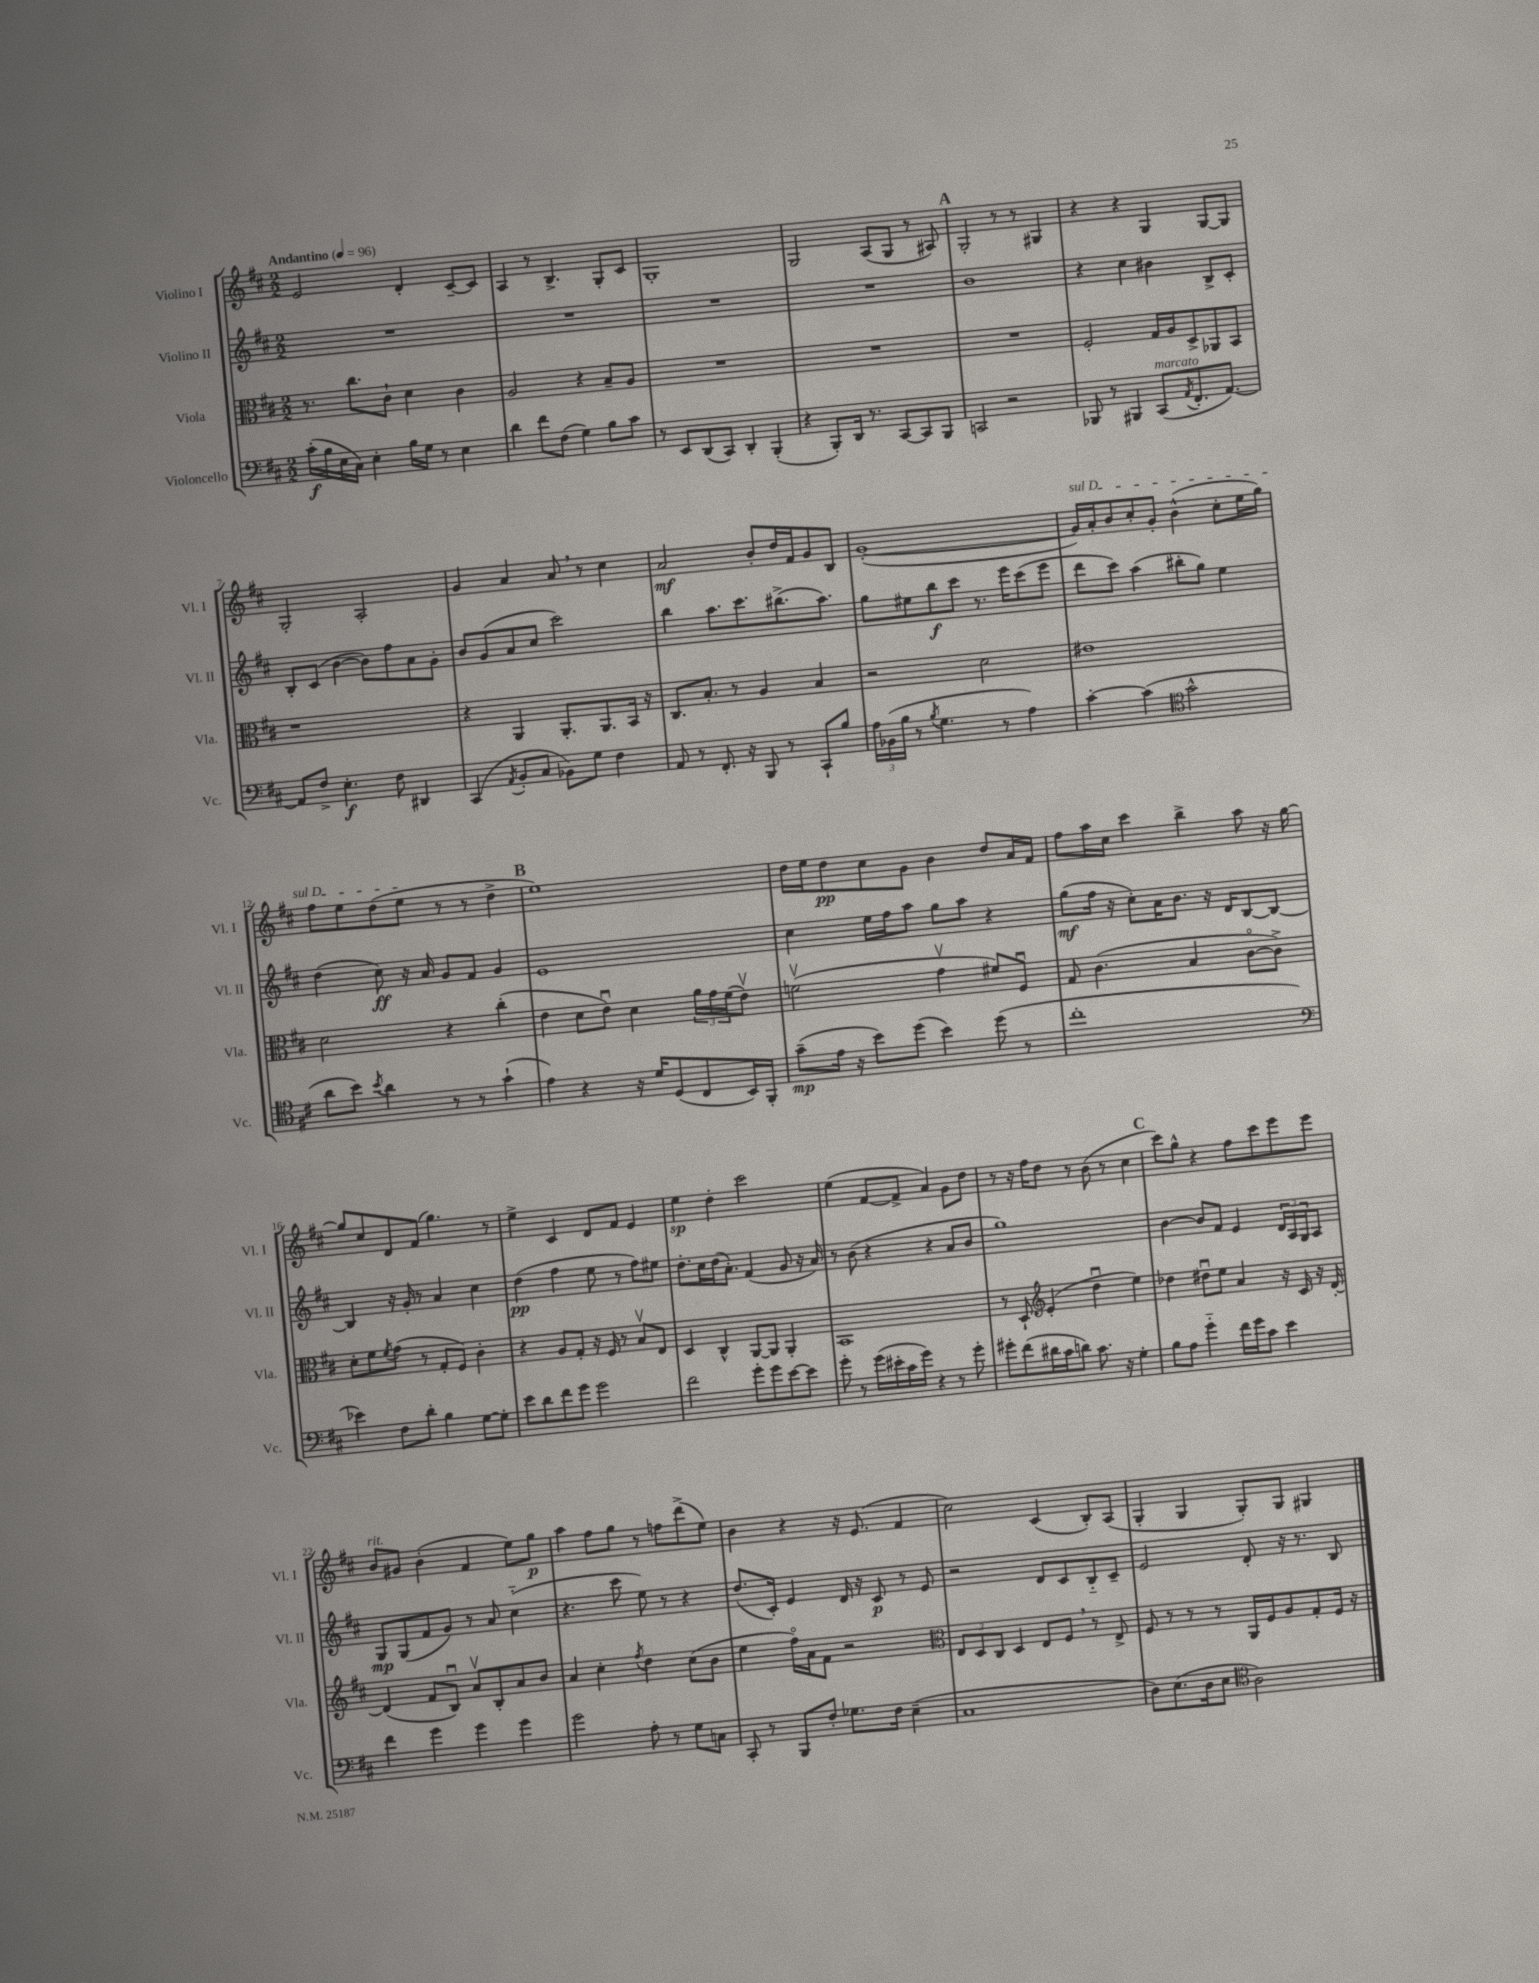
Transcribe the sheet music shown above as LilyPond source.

<<
\new StaffGroup <<
\new Staff = "s0" \with { instrumentName = "Violino I" shortInstrumentName = "Vl. I" } {
    \clef treble \key d \major \numericTimeSignature \time 2/2 \tempo "Andantino" 4 = 96
    e'2 d'4-. cis'8~-- cis'8 |
    a4 r8 b4.-> g8-. cis'8 |
    g1-. |
    g2 a8( g8 r8 ais8) |
    \mark \markup { \bold "A" } g2-. r8 r8 gis4 |
    r4 r4 g4 g8~ g8 |
    g2-. a2-. |
    g'4 a'4 a'8 \breathe r8 cis''4 |
    a'2\mf b'8-. d''16 fis'16 g'8 b8 |
    g'1~-.( |
    \once \override TextSpanner.bound-details.left.text = \markup { \italic "sul D" } g'16\startTextSpan) a'16-. b'8 cis''8-. g'8-. b'4-^( cis''8-. e''16 g''16) |
    fis''8 e''8 d''8( e''8\stopTextSpan r8 r8 d''4-> |
    \mark \markup { \bold "B" } e''1) |
    d''16 e''16 d''8\pp cis''8 g'8 b'4 d''8 a'16 fis'16 |
    fis''8 a''16 cis''16 cis'''4 b''4-> a''8 r16 g''16~ |
    g''8 cis''8 d'8 fis'8( g''4.) r8 |
    e''4-> cis'4 d'8 fis'8 e'4 |
    e''4\sp d''4-. cis'''2 |
    e''4( fis'8~ fis'8-> a'4) g'8 d''8 |
    r8 r16 fis''16 d''8 r8 b'8( r8 cis''4 |
    \mark \markup { \bold "C" } cis'''8) g''8-^ r4 fis''8 cis'''8 e'''8 e'''8 |
    b'8^\markup { \italic "rit." } gis'8 b'4-.( fis'4 e''8) g''8\p |
    a''4 fis''8 g''8 r8 f''8 d'''8->( e''8) |
    b'4 r4 r16 e'8.( fis'4 |
    cis''2) cis'4( b8-.) a8( |
    g4-. g4 g8-.) g8 gis4 \bar "|." |
}
\new Staff = "s1" \with { instrumentName = "Violino II" shortInstrumentName = "Vl. II" } {
    \clef treble \key d \major \numericTimeSignature \time 2/2
    R1 |
    R1 |
    R1 |
    R1 |
    \mark \markup { \bold "A" } b'1 |
    r4 cis''4 bis'4 b8-> cis'8-. |
    b8-. cis'8( b'4~ b'8) fis''8 a'8 g'8-. |
    b'8 g'8( a'8 cis''8 cis'''2) |
    b''4 a''8. cis'''8. bis''8.->( a''8.) |
    g''8 eis''8 b''8\f cis'''8 r8. e'''16 cis'''8( e'''8 |
    d'''8 cis'''8) a''4( bis''8-. g''8) e''4 |
    d''4( cis''8\ff) r16 a'16 g'8 fis'8 g'4 |
    \mark \markup { \bold "B" } e'1 |
    cis''4 e''16 fis''16 a''8 g''8 a''8 r4 |
    g''8\mf( fis''16 r16 cis''8-.) a'16 b'8. r16 d'16 b8~ b8~ |
    b4 r16 g'16-. r8 a'4 cis''4 |
    d''4\pp( fis''4 e''8 r8 fis''8) eis''8 |
    d''8.-. cis''16 d''16( a'8.-.) fis'4( g'8 r16 a'16) |
    r8 b'8( r4 r4 a'8 b'8 |
    g''1) |
    \mark \markup { \bold "C" } b'4~ b'8 fis'8 e'4 \tuplet 3/2 { d'16 a16 g16 } a8 |
    g8\mp g8( fis'8 g'8) r8 a'8 cis''4-_( |
    r4. cis'''8 e''8) r8 r4 |
    d''8.( cis'16-.) e'4 d'16 r16 cis'8\p r8 e'8 |
    r2 d'8 cis'8 b8-_ cis'8-- |
    e'2 d'8-. r16 r8. b8 \bar "|." |
}
\new Staff = "s2" \with { instrumentName = "Viola" shortInstrumentName = "Vla." } {
    \clef alto \key d \major \numericTimeSignature \time 2/2
    r8. cis''8. cis'8-! d'4 cis'4 |
    a2 r4 b8-- a8 |
    R1 |
    R1 |
    \mark \markup { \bold "A" } R1 |
    fis2-. g16 a16 d8-> aes,8 b,8 |
    r1 |
    r4 a,4 a,8.-. a,8. b,16 r16 |
    cis8. b8.-. r8 a4 b4 |
    r2 d'2 |
    eis'1 |
    d'2 r4 cis''4-.( |
    \mark \markup { \bold "B" } e'4 d'8 e'8\downbow) d'4 \tuplet 3/2 { a'16 g'16 fis'16( } e'8\upbow) |
    f'2\upbow( g'4\upbow fis'8) fis8\downbow |
    g8 cis'4.( b4 cis'8~\flageolet cis'8->) |
    d'8-. fis'8 \acciaccatura { fis'8 } g'8( r8 g8-. fis8) cis'4-. |
    r4 a8 g8-. r16 fis16 r8 b8\upbow e8 |
    d4 cis4-^ a,8~ a,8 a,4-. |
    b,1 |
    r8 d8-! \clef treble e'4-.( d''4\downbow e''4) |
    \mark \markup { \bold "C" } des''4 dis''8\downbow e''8 a'4 r16 cis'16 r16 d'16~-. |
    d'4( fis'8 b8\downbow) a'8\upbow b8-. a'8 b'8 |
    a'4 cis''4-. \acciaccatura { fis''8 } d''4 cis''8( b'8 |
    e''4 fis''16\flageolet) a'16 fis'8 r2 |
    \clef alto \tuplet 3/2 { e8 d8 cis8 } d4 e8 fis8 \breathe r8 e8-> |
    fis8 r8 r8 r8 a,16 fis16 a8 g8-. fis16 r16 \bar "|." |
}
\new Staff = "s3" \with { instrumentName = "Violoncello" shortInstrumentName = "Vc." } {
    \clef bass \key d \major \numericTimeSignature \time 2/2
    cis'16-.\f( b16 e16 cis16) e4-. b16 g16 r8 e4 |
    d'4 fis'8 fis8( g4) b8 cis'8 |
    r8 e,8 d,8( cis,8) d,4-. b,,4-.( |
    r4 b,,8-.) d,16 r8. cis,8~ cis,8 b,,8 |
    \mark \markup { \bold "A" } c,2 r2 |
    bes,,8 r8 bis,,4 cis,8^\markup { \italic "marcato" }( \acciaccatura { a,8 } fis,8.-. a,8.~) |
    a,8 fis8-> e4.-.\f fis8 dis,4 |
    cis,4( \acciaccatura { a,8 } b,8-. cis8 bes,8) g8 fis4 |
    a,8 r8 fis,8.-. r16 b,,8 r8 cis,8-! b8 |
    \tuplet 3/2 { a16 bes,16( b16 } r8 \acciaccatura { b8 } g4. r8 a4) |
    cis'4~-. cis'4( \clef tenor g'2-^ |
    a'8 b'8) \acciaccatura { b'8 } a'4 r8 r8 g'4-!( |
    \mark \markup { \bold "B" } e'4) r4 r16 d'16 d8( cis8 b,16) fis,16-. |
    g'8--\mp( e'16 r16 b'8) d''8( b'4) d''8( r8 |
    cis''1-. |
    \clef bass ees'4) fis8 d'8-. b4 g8~ g8-. |
    e'8 d'8 fis'8 g'8 g'2 |
    fis'2 g'8-. g'8 e'8~ e'8 |
    g'8-. r8 g'16( eis'16-. cis'16 g'16) r4 r8 g'8-. |
    gis'8-. fis'8( dis'16 cis'16 d'8) cis'8. r16 g4-. |
    \mark \markup { \bold "C" } b8 a8 g'4-_ fis'16 g'16 cis'8 e'4 |
    fis'4 g'4 g'4 g'4 |
    g'2 a8-. r8 g8 c8 |
    cis,8-. r8 b,,8 fis8-. ges8. fis16 e4--( |
    cis1 |
    d8) e8.( d16 e8 \clef tenor a2) \bar "|." |
}
>>
>>
